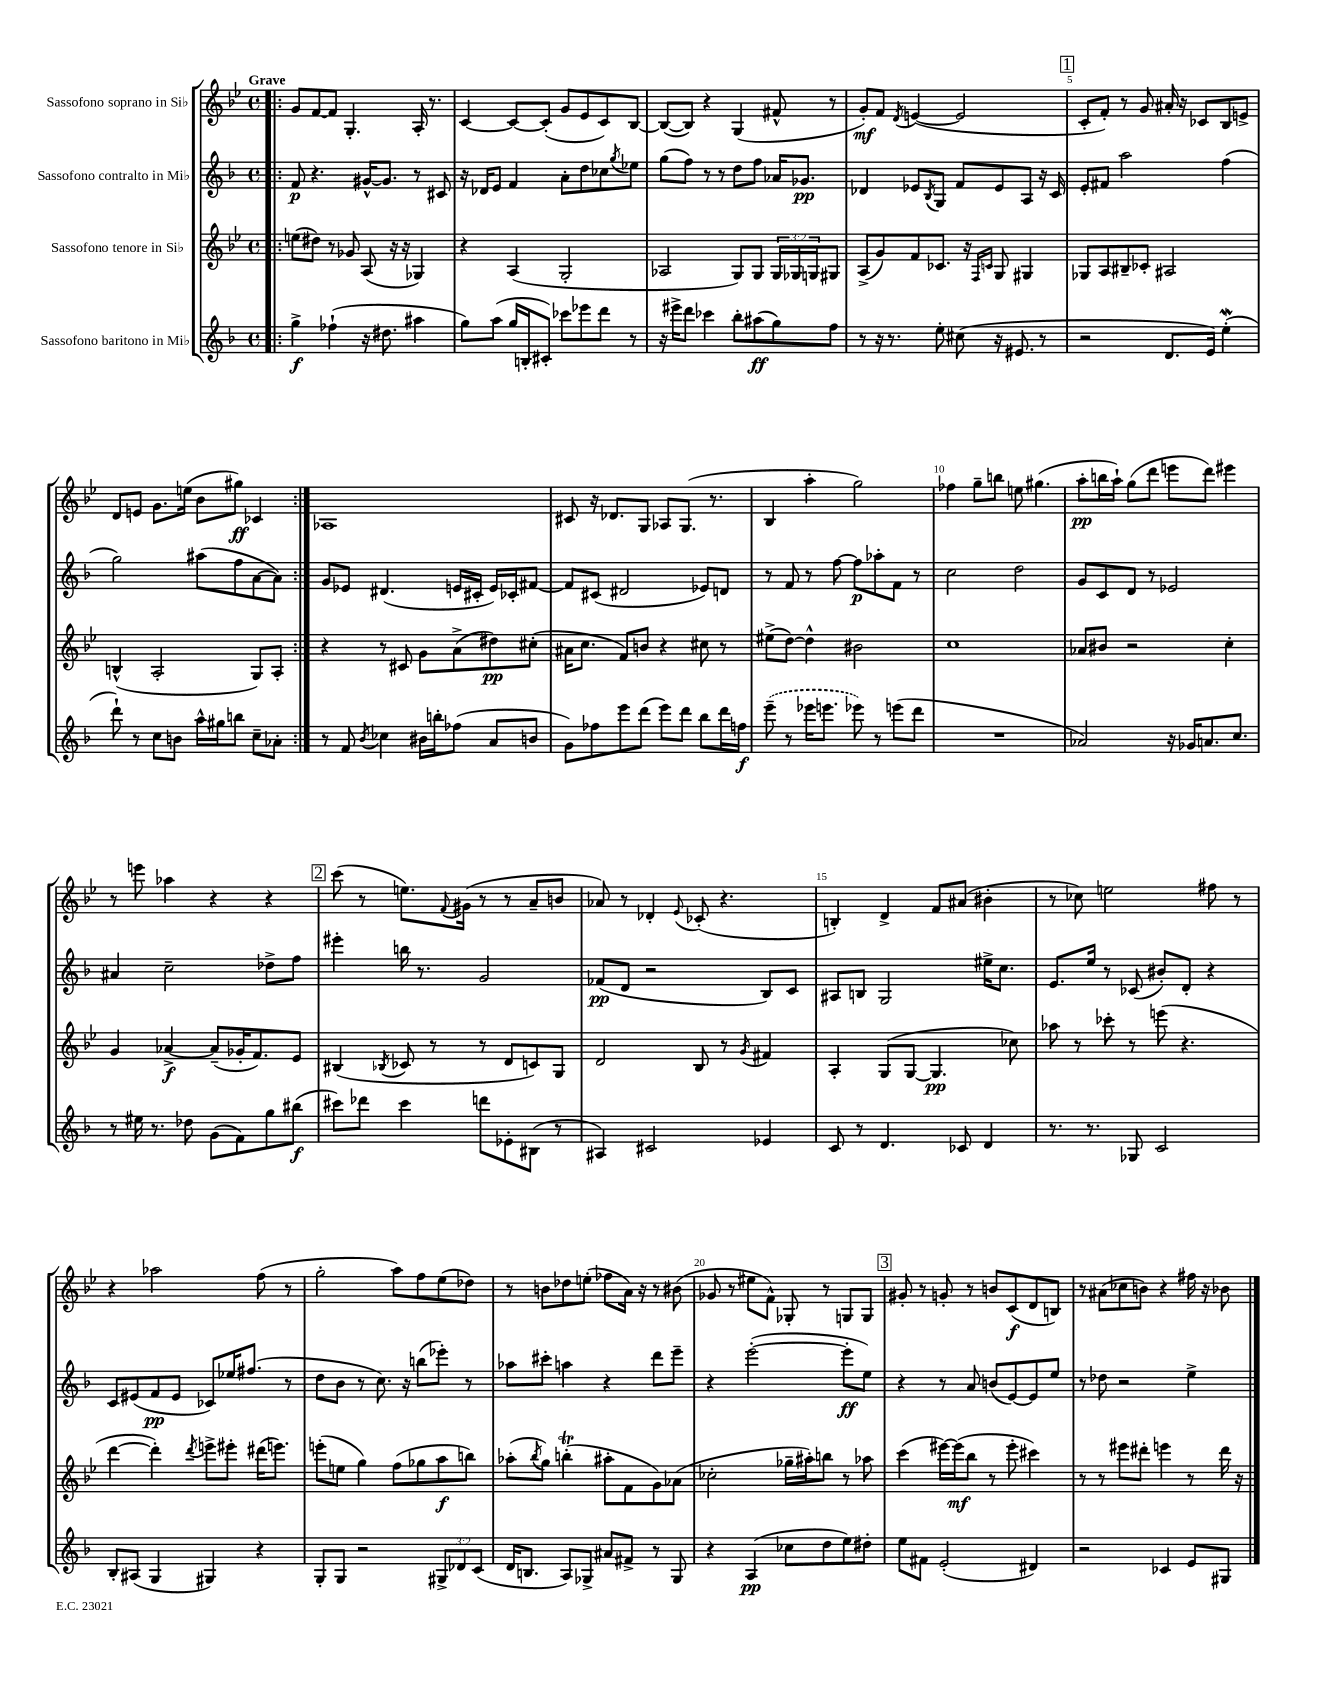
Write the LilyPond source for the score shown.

<<
\new StaffGroup <<
\new Staff = "s0" \with { instrumentName = "Sassofono soprano in Sib" } {
    \clef treble \key bes \major \defaultTimeSignature \time 4/4 \tempo "Grave"
    \repeat volta 2 { \bar ".|:" g'8 f'8~ f'8 g4.-. a16-. r8. |
    c'4~ c'8~ c'8-.( g'8 ees'8 c'8) bes8~ |
    bes8~( bes8) r4 g4( fis'8-^ r8 |
    g'8-.\mf) f'8 \acciaccatura { d'8 } e'4~( e'2 |
    \mark \markup { \box "1" } c'8-. f'8-.) r8 g'8 ais'16-. r16 ces'8 bes8 e'8-> |
    d'8 e'8 g'8. e''16( bes'8 gis''8\ff) ces'4 | }
    aes1 |
    cis'8 r16 des'8. g8 aes8 g8.( r8. |
    bes4 a''4-. g''2) |
    fes''4 g''8-- b''8 e''8 gis''4.( |
    a''8-.\pp b''16 a''16-!) g''8( d'''8 e'''8 d'''8) eis'''4 |
    r8 e'''8 aes''4 r4 r4 |
    \mark \markup { \box "2" } c'''8( r8 e''8.) \appoggiatura { f'8 } gis'16( r8 r8 a'8-- b'8 |
    aes'8) r8 des'4-. \appoggiatura { ees'8 } ces'8-.( r4. |
    b4-.) d'4-> f'8 ais'8( bis'4-. |
    r8 ces''8) e''2 fis''8 r8 |
    r4 aes''2 f''8( r8 |
    g''2-. a''8) f''8 ees''8( des''8) |
    r8 b'8 des''8 e''8-.( fes''8 a'16) r16 r8 bis'8( |
    ges'8 r8 eis''8 f'8-^) ges8-. r8 g8 g8 |
    \mark \markup { \box "3" } gis'8-. r8 g'8-. r8 b'8 c'8\f( d'8 b8) |
    r8 ais'8( ces''8 b'8) r4 fis''16 r16 bes'8 \bar "|." |
}
\new Staff = "s1" \with { instrumentName = "Sassofono contralto in Mib" } {
    \clef treble \key f \major \defaultTimeSignature \time 4/4
    \repeat volta 2 { \bar ".|:" f'8\p r4. gis'16~-^ gis'8. r8 cis'8 |
    r16 des'16 e'8 f'4 a'8-. d''8 ces''8 \acciaccatura { g''8 } ees''8 |
    g''8( f''8) r8 r8 d''8 f''8 aes'16 ges'8.\pp |
    des'4 ees'8 \acciaccatura { bes8 } g8 f'8 ees'8 a8 r16 c'16 |
    \mark \markup { \box "1" } e'8-. fis'8 a''2 f''4( |
    g''2) ais''8( f''8 a'8~ a'8) | }
    g'8 ees'8 dis'4.( e'16 cis'16-. e'16) ces'16-. fis'8~ |
    fis'8 cis'8( dis'2 ees'8) d'8 |
    r8 f'8 r8 f''8~ f''8\p aes''8-. f'8 r8 |
    c''2 d''2 |
    g'8 c'8 d'8 r8 ees'2 |
    ais'4 c''2-- des''8-> f''8 |
    \mark \markup { \box "2" } eis'''4-. b''16 r8. g'2 |
    fes'8\pp( d'8 r2 bes8) c'8 |
    ais8 b8 g2 eis''16-> c''8. |
    e'8. e''16 r8 ces'8( bis'8-.) d'8-. r4 |
    c'8 eis'8( f'8\pp eis'8 ces'8) ees''16 fis''8.( r8 |
    d''8 bes'8 r8 c''8.) r16 b''8( ees'''8-.) r8 |
    aes''8 cis'''8-. a''4 r4 d'''8 e'''8-- |
    r4 e'''2~-.( e'''8-.\ff e''8) |
    \mark \markup { \box "3" } r4 r8 a'8 b'8( e'8~) e'8 e''8 |
    r8 des''8 r2 e''4-> \bar "|." |
}
\new Staff = "s2" \with { instrumentName = "Sassofono tenore in Sib" } {
    \clef treble \key bes \major \defaultTimeSignature \time 4/4 \override Staff.TupletNumber.text = #tuplet-number::calc-fraction-text
    \repeat volta 2 { \bar ".|:" e''8( dis''8) r8 ges'8 a8( r16 r16 ges4) |
    r4 a4( g2-. |
    aes2 g8) g8 \tuplet 3/2 { g16 ges16 g16 } gis8 |
    a8->( g'8) f'8 ces'8. r16 \grace { f16 c'16 } g8 gis4 |
    \mark \markup { \box "1" } ges8 a8 bis8-- ces'8-. ais2 |
    b4-^( a2-. g8) a8-. | }
    r4 r8 cis'8 g'8 a'8->( dis''8\pp) cis''8-.( |
    ais'16 c''8. f'8) b'8 r4 cis''8 r8 |
    eis''8->( d''8~) d''4-^ bis'2 |
    c''1 |
    aes'8 bis'8 r2 c''4-. |
    g'4 aes'4~->\f aes'8--( ges'16-. f'8.) ees'8 |
    \mark \markup { \box "2" } bis4( \acciaccatura { bes8 } ces'8 r8 r8 d'8 c'8) g8 |
    d'2 bes8 r8 \acciaccatura { g'8 } fis'4 |
    a4-. g8( g8~ g4.\pp ces''8) |
    aes''8 r8 ces'''8-. r8 e'''8( r4. |
    d'''4~ d'''4-.) \acciaccatura { d'''8 } e'''8-> eis'''8-. dis'''16( e'''8.) |
    e'''8-.( e''8 g''4) f''8( ges''8 a''8\f b''8) |
    aes''8-.( \acciaccatura { bes''8 } g''8) b''4-.\trill( ais''8-. f'8 g'8) aes'8( |
    ces''2-. ges''16-- ais''16-.) b''8 r8 aes''8 |
    \mark \markup { \box "3" } c'''4( eis'''16~) eis'''16\mf( bes''8 r8 eis'''8-. cis'''4) |
    r8 r8 eis'''8 dis'''8-. e'''4 r8 dis'''16 r16 \bar "|." |
}
\new Staff = "s3" \with { instrumentName = "Sassofono baritono in Mib" } {
    \clef treble \key f \major \defaultTimeSignature \time 4/4 \override Staff.TupletNumber.text = #tuplet-number::calc-fraction-text
    \repeat volta 2 { \bar ".|:" g''4->\f fes''4-!( r16 dis''8. ais''4 |
    g''8) a''8( g''16 b16-. cis'8-.) ces'''8 ees'''8 d'''8 r8 |
    r16 eis'''16-> d'''8 ces'''4 bes''8-. ais''8\ff( g''8) f''8 |
    r8 r16 r8. e''8-. cis''8( r16 eis'8. r8 |
    \mark \markup { \box "1" } r2 d'8. e'16) e''4-.\mordent( |
    d'''8-!) r8 c''8 b'8 a''16-^ gis''16 b''8 c''8-- aes'8-. | }
    r8 f'8 \acciaccatura { bes'8 } ces''4 bis'16 b''16-. fes''8( a'8 b'8 |
    g'8) fes''8 e'''8 d'''8( e'''8) d'''8 bes''8 d'''16 f''16\f |
    \once \slurDashed e'''8--( r8 ees'''16 e'''8. ees'''8) r8 e'''8( d'''8 |
    R1 |
    aes'2) r16 ges'16 a'8. c''8. |
    r8 eis''16 r8. des''8 g'8( f'8) g''8 bis''8\f( |
    \mark \markup { \box "2" } cis'''8) des'''8 cis'''4 d'''8 ees'8-. bis8( r8 |
    ais4) cis'2 ees'4 |
    c'8 r8 d'4. ces'8 d'4 |
    r8. r8. ges8 c'2 |
    bes8-. ais8( g4 gis4) r4 |
    g8-. g8 r2 \tuplet 3/2 { gis8-> des'8 c'8( } |
    d'16 b8. a8) ges8-> ais'8 fis'8-> r8 ges8 |
    r4 a4\pp( ces''8 d''8 e''8) dis''8-. |
    \mark \markup { \box "3" } e''8 fis'8 e'2-.( dis'4) |
    r2 ces'4 e'8 gis8 \bar "|." |
}
>>
>>
\layout { \context { \Score \override BarNumber.break-visibility = ##(#f #t #t) barNumberVisibility = #(every-nth-bar-number-visible 5) } }
